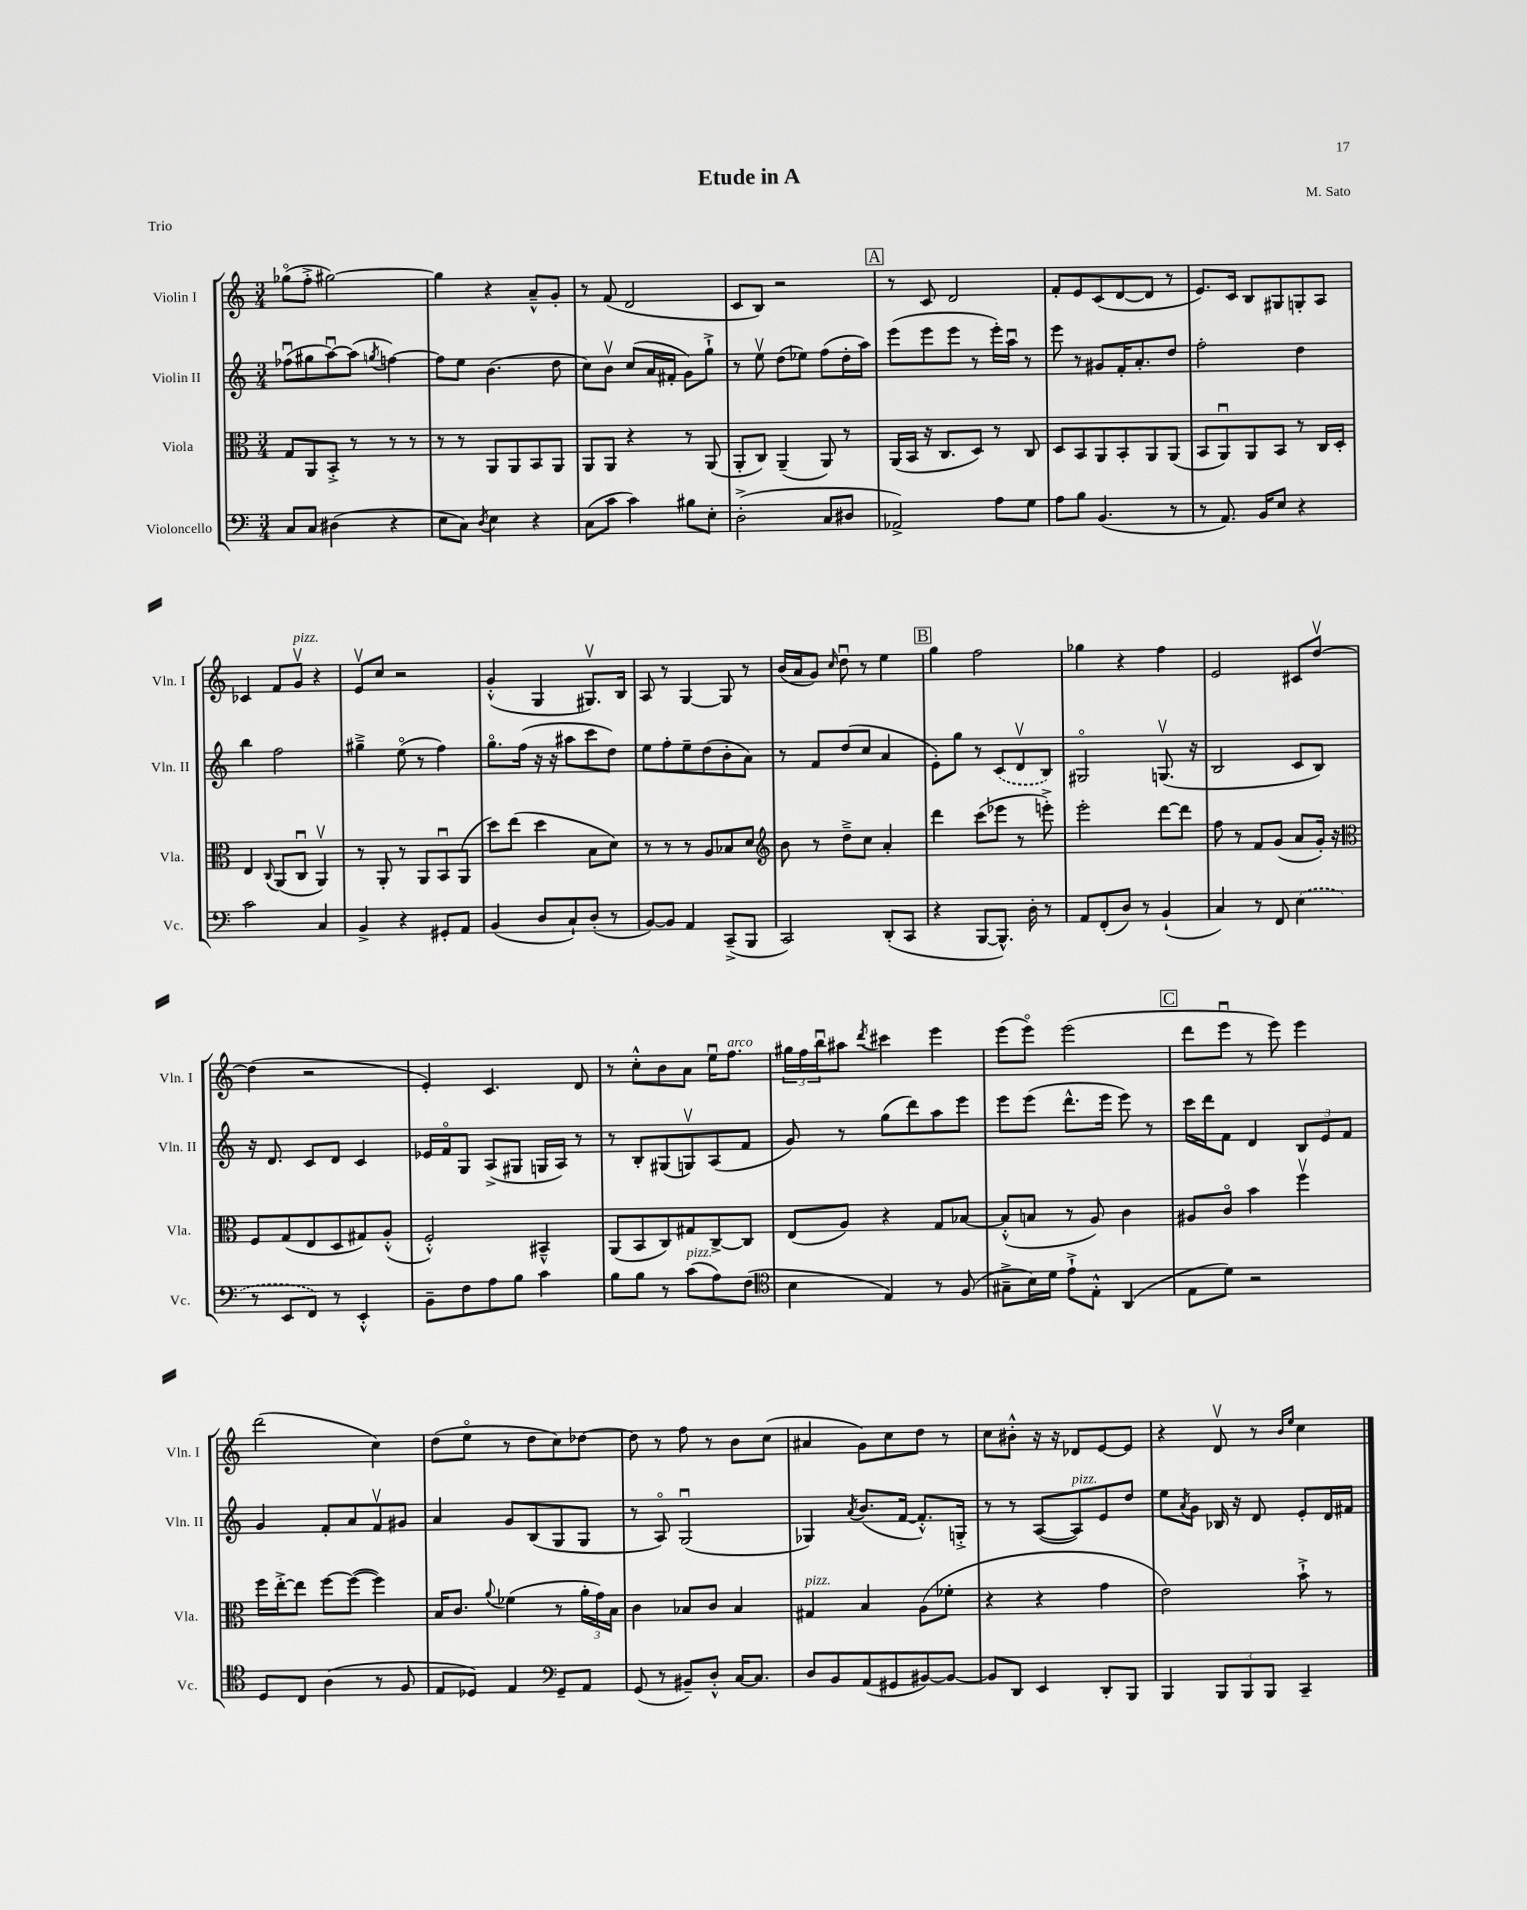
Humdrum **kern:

**kern	**kern	**kern	**kern
*staff4	*staff3	*staff2	*staff1
*clefF4	*clefC3	*clefG2	*clefG2
*k[]	*k[]	*k[]	*k[]
*M3/4	*M3/4	*M3/4	*M3/4
8C/L	8G/L	(8ff-u\L	(8gg-o\L
8C/J	8AA/	8gg#\	8ff'^\J
(4D#\	8BB'^/J	[8aau\)	[2gg#\)
.	8r	(8aa\]J	.
.	.	8qgg/	.
4r	8r	[4ff\)	.
.	8r	.	.
=	=	=	=
8E\L	8r	8ff\]L	4gg#\]
8C\J)	8r	8ee\J	.
8qD/	.	.	.
4E\	8AA/L	(4.b\	4r
.	8AA/	.	.
4r	8BB/	.	8a~^^/L
.	8AA/J	8dd\	8g'/J
=	=	=	=
(8C\L	8AA/L	8cc\L)	8r
8c\J	8AA/J	8bv\J	(8f/
4c\)	4r	(8cc/L	2d/
.	.	16a/L	.
.	.	16f#'/JJ	.
8B#\L	8r	8g\L)	.
8E'\J	(8AA/	8gg`^\J	.
=	=	=	=
(2D'^\	8AA'/L	8r	8c/L
.	8C/J)	8eev\	8B/J)
.	(4AA~/	(8dd\L	2r
.	.	8ee-\J)	.
8C/L	8AA/)	(8ff\L	.
8D#/J	8r	16dd'\L	.
.	.	16aa\JJ)	.
=	=	=	=
2AA-^/)	(16AA/LL	(8eee\L	8r
.	16BB/JJ	.	.
.	16r	8eee\	8c/
.	8.C/L	.	.
.	.	8eee\J	2d/
.	8D/J)	8r	.
8A\L	8r	16eee'\LL)	.
.	.	16aau\JJ	.
8G\J	8C/	8r	.
=	=	=	=
8A\L	8D/L	8eee\	8f'/L
8B\J	8BB/	8r	8e/
(4.BB/	8AA/	8g#/L	(8c/
.	8BB'/	16f'/K	[8d/
.	.	8.a'/	.
.	8AA/	.	8d/]J
8r	(8AA/J	8dd/J	8r
=	=	=	=
8r	8BB/L	2ff'\	8.e/L)
8.AA/)	8AAu/)	.	.
.	.	.	16c/Jk
.	8AA/	.	8B/L
16BB/LK	.	.	.
8E/J	8BB/J	.	8G#/
4r	8r	4dd\	8G'/
.	16C/LL	.	8A/J
.	16D'/JJ	.	.
=	=	=	=
2c\	4E/	4bb\	4c-/
.	8qqC/	.	.
.	(8AA/L	2ff\	8f/L
.	8Cu/J	.	8gv/J
4C/	4AAv/)	.	4r
=	=	=	=
4BB^/	8r	4gg#~^\	8ev/L
.	8AA'/	.	8cc/J
4r	8r	(8eeo\	2r
.	8AA/L	8r	.
8GG#'/L	8BBu/	4ff\)	.
8AA/J	(8AA/J	.	.
=	=	=	=
(4BB/	8dd\L)	8.ggo\L	(4g'^^/
.	(8ee\J	.	.
.	.	(16ff\Jk	.
8D/L	4dd\	16r	4G/
.	.	16r	.
8C`/)	.	8aa#\L	.
(8D'/J	8B\L	8ccc\	8.G#v/L)
8r	8d\J)	8dd\J)	.
.	.	.	16B/Jk
=	=	=	=
[8BB/L)	8r	8ee\L	8A/
8BB/]J	8r	8ff'\	8r
4AA/	8r	8ee~\	[4G/
.	8A/L	(8dd\	.
(8CC~^/L	8B-/	8b'\	8G/]
8BBB/J	8d/J	8a\J)	8r
=	=	=	=
*	*clefG2	*	*
2CC/)	8b\	8r	(16b/LL
.	.	.	16a/J
.	8r	8f/L	8g/J)
.	.	.	16qqcc/
.	8dd~^\L	(8dd/	8ddu\
.	8cc\J	8cc/J	8r
(8DD'/L	4a'/	4a/	4ee\
8CC/J	.	.	.
=	=	=	=
4r	4ddd\	8e'\L)	4gg\
.	.	8gg\J	.
[8BBB/L	(8ccc\L	8r	2ff\
8.BBB^^/]J)	8eee-\J	(8c/L	.
.	8r	8dv/	.
16D'\	.	.	.
8r	8eee'^\)	8B/J)	.
=	=	=	=
8AA/L	2eee'\	2G#o/	4gg-\
(8FF'/	.	.	.
8D/J)	.	.	4r
8r	.	.	.
(4BB`/	[8ddd\L	(8.Gv/	4ff\
.	8ddd\]J	.	.
.	.	16r	.
=	=	=	=
4C/)	8ff\	2B/	2e/
.	8r	.	.
8r	8f/L	.	.
8FF/	(8g/J	.	.
(4E\	8a/L	8c/L	8c#/L
.	16g'/Jk)	8B/J)	[8ddv/J
.	16r	.	.
=	=	=	=
*	*clefC3	*	*
8r	8F/L	16r	(4dd\]
.	.	8.d/	.
8EE/L	(8G/	.	.
8FF/J)	8E/	8c/L	2r
8r	8D/	8d/J	.
4EE'^^/	8G#/)	4c/	.
.	(8A'^^/J	.	.
=	=	=	=
8BB~\L	2F'^^/)	16e-/LL	4e'/)
.	.	16fo/J	.
8F\	.	8G/J	.
8A\	.	(8A^/L	4.c/
8B\J	.	8G#/J	.
4c\	4BB#~^^/	16G/LL	.
.	.	16A/JJ)	.
.	.	8r	8d/
=	=	=	=
8B\L	(8AA/L	8r	8r
8B\J	8BB/	8B'/L	8cc'^^\L
8r	8C/)	(8G#/	8b\
(8c\L	8G#/	8Gv/)	8a\J
8A\)	[8C^/	(8A/	16eeu\LK
.	.	.	8.ff\J
(8F\J	8C/]J	8f/J	.
=	=	=	=
*clefC4	*	*	*
4B\	(8E/L	8g/)	24gg#\LL
.	.	.	24ff\
.	.	.	24bbu\J
.	8A/J)	8r	8aa#\J
.	.	.	8qddd/
4E/)	4r	(8gg\L	4ccc#\
.	.	8ddd\)	.
8r	8G/L	8aa\	4eee\
(8F/	[8B-/J	8eee\J	.
=	=	=	=
8G#~^\L	(8B-'^^/]L	8eee\L	(8eee\L
16B\L)	8B/J	(8eee\J	8eeeo\J)
16d\JJ	.	.	.
8e`^\L	8r	8.ddd^^\L	(2eee\
8E'^^\J	8A/)	.	.
.	.	16eee\Jk	.
(4AA/	4c\	8eee\)	.
.	.	8r	.
=	=	=	=
8E\L	8A#/L	16ccc\LL	8ddd\L
.	.	16ddd\J	.
8d\J)	8co/J	8f\J	8eeeu\J
2r	4b\	4d/	8r
.	.	.	8eee\)
.	4ffv\	12B/L	4eee\
.	.	12e/	.
.	.	12f/J	.
=	=	=	=
8D/L	16ff\LL	4g/	(2ddd\
.	[16ee'^\J	.	.
8C/J	8ee\]J	.	.
(4A\	[8ff\L	8f'/L	.
.	(8ff\_J	8a/	.
8r	4ff\])	8fv/	4cc\)
8F/	.	8g#/J	.
=	=	=	=
8E/L	16B/LK	4a/	(8dd\L
.	8.c/J	.	.
8D-/J)	.	.	8eeo\J
.	8qqa/	.	.
4E/	(4f-\	8g/L	8r
.	.	(8B/	8dd\L
*clefF4	*	*	*
8GG~/L	8r	8G/	8cc\)
8AA/J	24a'\LL	8G/J	[8dd-\J
.	24g\)	.	.
.	24B\JJ	.	.
=	=	=	=
(8GG/	4c\	8r	8dd-\]
8r	.	8Ao/)	8r
8BB#~/L)	8B-/L	(2Gu/	8ff\
8D'^^/J	8c/J	.	8r
[16C/LK	4B-/	.	8b\L
8.C/]J	.	.	.
.	.	.	(8cc\J
=	=	=	=
8D/L	4G#/	4G-/)	4a#/
8BB/	.	.	.
.	.	8qa/	.
(8AA/	4B/	(8.b/L	8g\L)
8GG#/	.	.	8cc\
.	.	[16f/Jk	.
[8BB#/)	(8A\L	8.f'^^/]L)	8dd\J
8BB#/_J	8f-'\J	.	8r
.	.	16G'^/Jk	.
=	=	=	=
8BB#/]L	4r	8r	8cc\L
8DD/J	.	8r	8b#'^^\J
4EE/	4r	([8A/L	16r
.	.	.	16r
.	.	8A/])	8d-/L
8DD'/L	4g\	8e/	[8e/
8BBB/J	.	8dd/J	8e/]J
=	=	=	=
4BBB/	2e\)	8ee\L	4r
.	.	8qa/	.
.	.	8g\J	.
12BBB/L	.	16B-/	8dv/
.	.	16r	.
12BBB/	.	.	.
.	.	8d/	8r
12BBB/J	.	.	.
.	.	.	16qqb/LL
.	.	.	16qqee/JJ
4CC~/	8b`^\	8e'/L	4cc\
.	8r	16d/L	.
.	.	16f#/JJ	.
==	==	==	==
*-	*-	*-	*-
